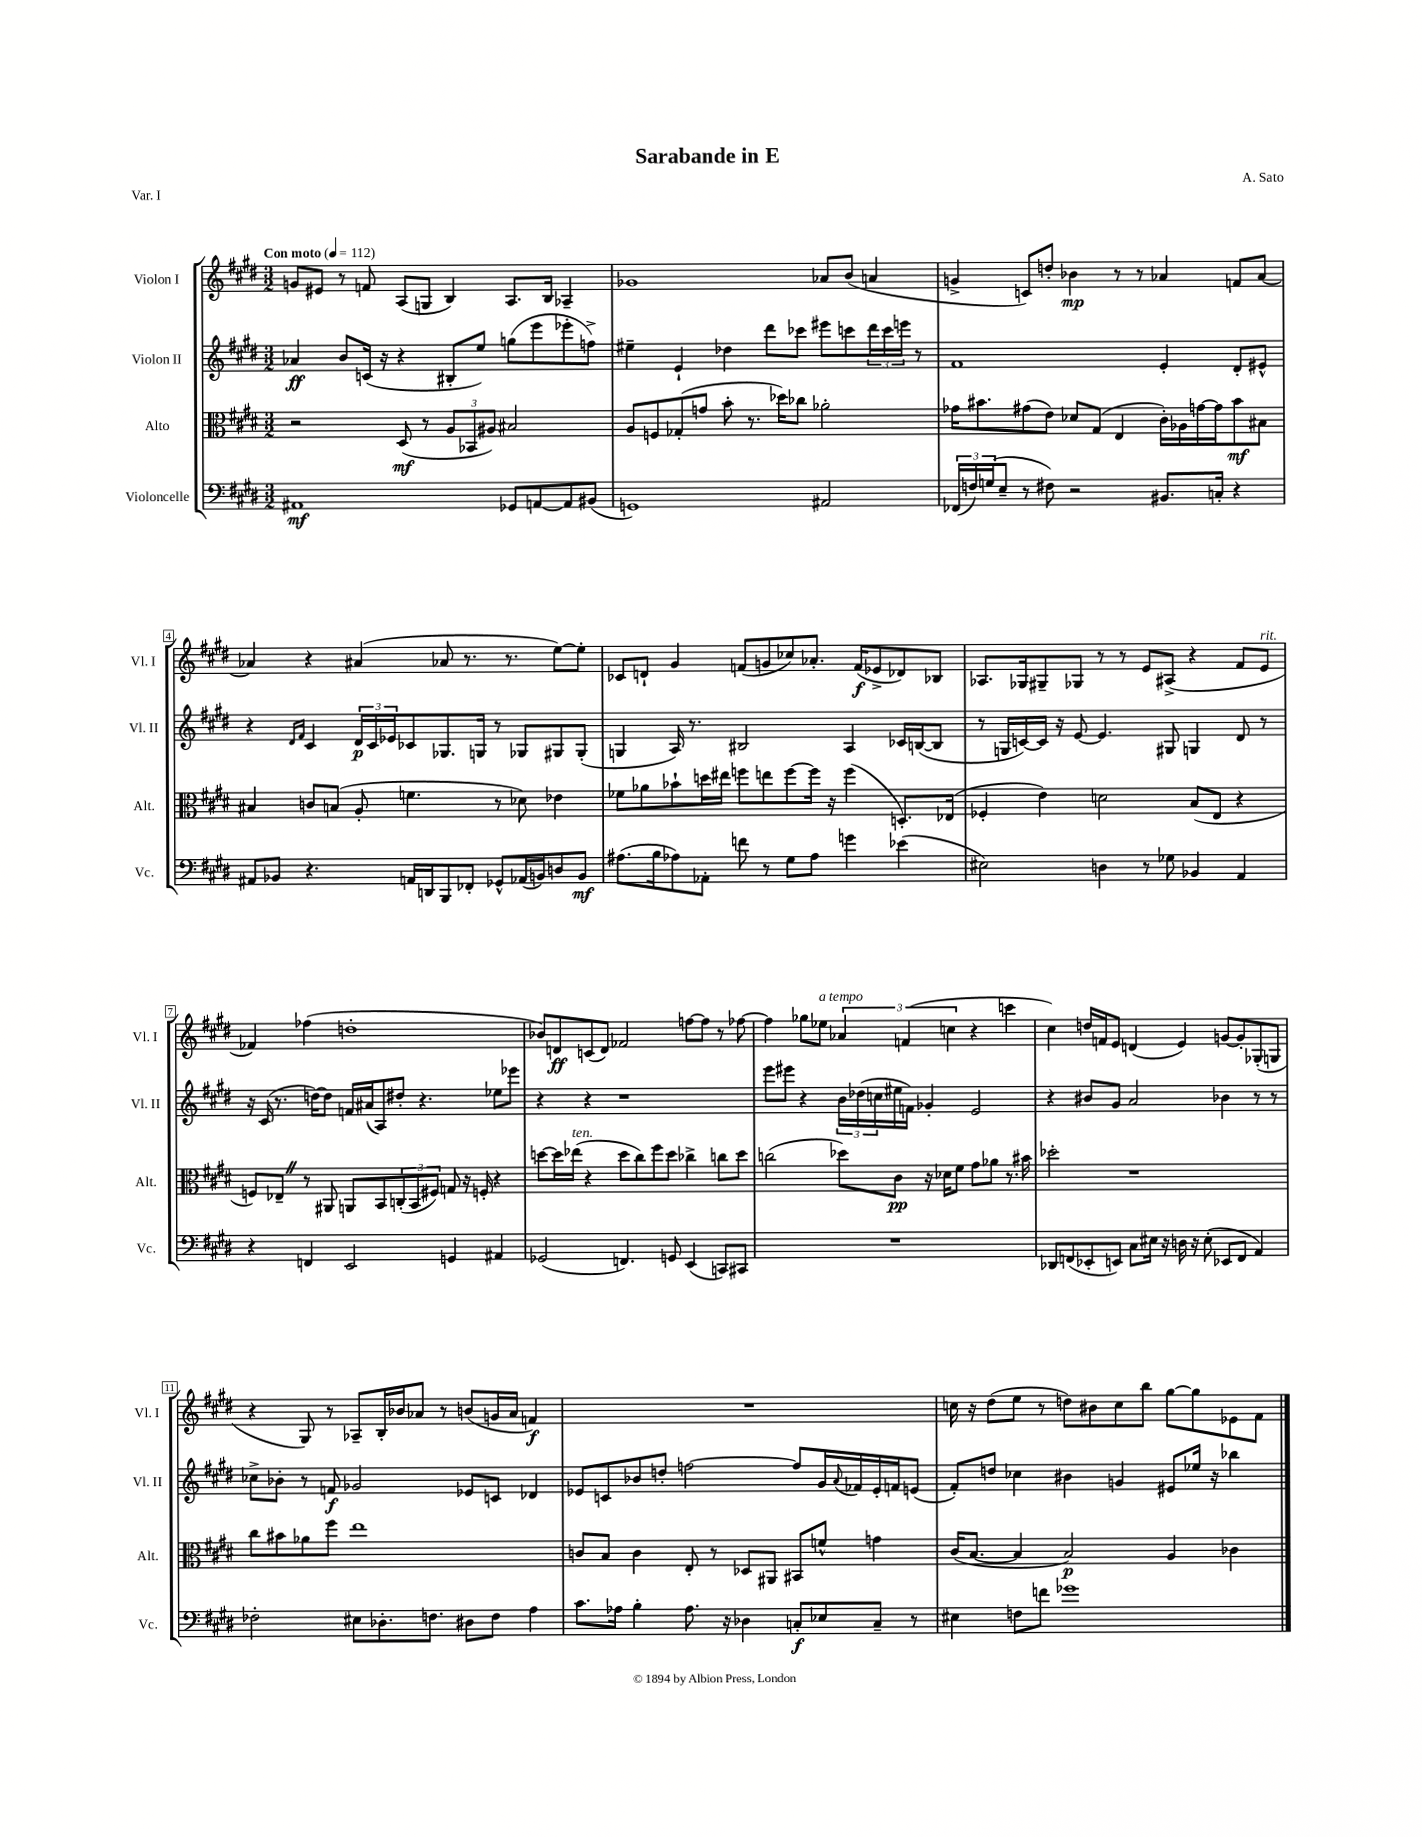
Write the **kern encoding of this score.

**kern	**dynam	**kern	**dynam	**kern	**dynam	**kern	**dynam
*part4	*part4	*part3	*part3	*part2	*part2	*part1	*part1
*staff4	*staff4	*staff3	*staff3	*staff2	*staff2	*staff1	*staff1
*I"Violoncelle	*	*I"Alto	*	*I"Violon II	*	*I"Violon I	*
*I'Vc.	*	*I'Alt.	*	*I'Vl. II	*	*I'Vl. I	*
*clefF4	*	*clefC3	*	*clefG2	*	*clefG2	*
*k[f#c#g#d#]	*	*k[f#c#g#d#]	*	*k[f#c#g#d#]	*	*k[f#c#g#d#]	*
*M3/2	*	*M3/2	*	*M3/2	*	*M3/2	*
*MM112	*	*MM112	*	*MM112	*	*MM112	*
=1	=1	=1	=1	=1	=1	=1	=1
!	!	!	!	!	!	!LO:TX:a:B:t=Con moto	!
1AA#X	mf	2r	.	4a-X/	ff	8gn/L	.
.	.	.	.	.	.	8e#X/J	.
.	.	.	.	8b/L	.	8r	.
.	.	.	.	(16cn/Jk	.	8fn/	.
.	.	.	.	16r	.	.	.
.	.	(8D#/	mf	4r	.	(8A/L	.
.	.	8r	.	.	.	8Gn/J	.
.	.	12A/L	.	8B#X'/L	.	4B/)	.
.	.	12BB-X/	.	.	.	.	.
.	.	.	.	8ee/J)	.	.	.
.	.	12A#X/J)	.	.	.	.	.
8GG-X/L	.	2B#X/	.	(8ggn\L	.	8.A/L	.
[8AAn/	.	.	.	8eee\	.	.	.
.	.	.	.	.	.	16B/Jk	.
8AA/]	.	.	.	8eee-X'\	.	4A-X~/	.
(8BB#X/J	.	.	.	8ffn^\J)	.	.	.
=2	=2	=2	=2	=2	=2	=2	=2
1GGn)	.	8A/L	.	4ee#X~\	.	1g-X	.
.	.	8Fn/	.	.	.	.	.
.	.	(8G-X'/	.	4e`/	.	.	.
.	.	8gn/J	.	.	.	.	.
.	.	8b'\	.	4dd-X\	.	.	.
.	.	8.r	.	.	.	.	.
.	.	.	.	8ddd#\L	.	.	.
.	.	16dd-X\KL)	.	.	.	.	.
.	.	8cc-X\J	.	8ccc-X\J	.	.	.
2AA#X/	.	2a-X'\	.	8eee#X\L	.	8a-X/L	.
.	.	.	.	8cccn\	.	(8b/J	.
.	.	.	.	24ddd#\L	.	4an/	.
.	.	.	.	24ccc\	.	.	.
.	.	.	.	24eeen\JJ	.	.	.
.	.	.	.	8r	.	.	.
=3	=3	=3	=3	=3	=3	=3	=3
(24FF-X/LL	.	16g-X\KL	.	1f#	.	4gn^/	.
24Fn/)	.	.	.	.	.	.	.
.	.	8.b#X\	.	.	.	.	.
(24Gn/J	.	.	.	.	.	.	.
8E~/J	.	.	.	.	.	.	.
8r	.	(8g#X\	.	.	.	8cn/L)	.
8F#X\)	.	8e\J)	.	.	.	8ddn'/J	.
2r	.	8d-X/L	.	.	.	4b-X\	mp
.	.	(8G#/J	.	.	.	.	.
.	.	4E/	.	.	.	8r	.
.	.	.	.	.	.	8r	.
8.BB#X/L	.	16c#'\LL)	.	4e'/	.	4a-X/	.
.	.	16A-X\	.	.	.	.	.
.	.	[16gn\	.	.	.	.	.
16Cn'/Jk	.	16g\J]	.	.	.	.	.
4r	.	8b#\	mf	8d#'/L	.	8fn/L	.
.	.	8B#X\J	.	8e#X^^/J	.	[8a-/J	.
!!LO:LB:g=z
=4	=4	=4	=4	=4	=4	=4	=4
8AA#X/L	.	4B#X/	.	4r	.	4a-X/]	.
8BB-X/J	.	.	.	.	.	.	.
.	.	.	.	16qqd#/LL	.	.	.
.	.	.	.	16qqf#/JJ	.	.	.
4.r	.	8cn/L	.	4c#/	.	4r	.
.	.	(8Bn/J	.	.	.	.	.
.	.	8A'/	.	24d#/LL	p	(4a#X/	.
.	.	.	.	24c#/	.	.	.
.	.	.	.	24e-X/J	.	.	.
16AAn/LL	.	4.fn\	.	8c-X/	.	.	.
16DDn/J	.	.	.	.	.	.	.
8BBB/	.	.	.	8.G-X/	.	8a-X/	.
8FF-X'/J	.	.	.	.	.	8.r	.
.	.	.	.	16Gn/Jk	.	.	.
8GG-X^^/L	.	8r	.	8r	.	.	.
.	.	.	.	.	.	8.r	.
(16AA-X/L	.	8d-X\)	.	8G-X/L	.	.	.
16BBn/J)	.	.	.	.	.	.	.
8Dn/	.	4e-X\	.	8G#X/	.	[8ee\L)	.
8BB/J	mf	.	.	(8G#'/J	.	8ee'\J]	.
=5	=5	=5	=5	=5	=5	=5	=5
(8.A#X\L	.	8f-X\L	.	4Gn/	.	8c-X/L	.
.	.	8a-X\	.	.	.	8dn`/J	.
16B\k	.	.	.	.	.	.	.
8A-X\)	.	8b-X`\	.	16A/)	.	4g#/	.
.	.	.	.	8.r	.	.	.
8AA-X'\J	.	16ddn\L	.	.	.	.	.
.	.	16ee#X\JJ	.	.	.	.	.
8fn\	.	8ffn\L	.	2B#X/	.	(8fn/L	.
8r	.	8een\	.	.	.	8gn/	.
8G#\L	.	[8ff\	.	.	.	8cc-X/)	.
8A-\J	.	16ff\Jk]	.	.	.	8.a-X'/J	.
.	.	16r	.	.	.	.	.
4gn\	.	(4ff\	.	4A/	.	.	.
.	.	.	.	.	.	(16f/KL	f
.	.	.	.	.	.	8e-X^/	.
(4e-X\	.	8.Dn'/L)	.	16c-X/LL	.	8d-X/)	.
.	.	.	.	([16Bn/J	.	.	.
.	.	.	.	8B/J]	.	8B-X/J	.
.	.	(16E-X/Jk	.	.	.	.	.
=6	=6	=6	=6	=6	=6	=6	=6
2E#X\)	.	4F-X'/	.	8r	.	8.A-X/L	.
.	.	.	.	16Gn/LL	.	.	.
.	.	.	.	[16cn/)	.	16G-X/k	.
.	.	4e\)	.	16c/JJ]	.	8G#X~/	.
.	.	.	.	16r	.	.	.
.	.	.	.	[8e/	.	8G-X/J	.
4Dn\	.	2dn\	.	4.e/]	.	8r	.
.	.	.	.	.	.	8r	.
8r	.	.	.	.	.	8e/L	.
8G-X\	.	.	.	8G#X/	.	(8A#X^/J	.
4BB-X/	.	(8B/L	.	4Gn/	.	4r	.
.	.	8E/J	.	.	.	.	.
4AA/	.	4r	.	8d#/	.	8f#/L	.
!	!	!	!	!	!	!LO:TX:a:i:t=rit.	!
.	.	.	.	8r	.	8e/J	.
!!LO:LB:g=z
=7	=7	=7	=7	=7	=7	=7	=7
4r	.	8Fn/L)	.	16r	.	4f-X/)	.
.	.	.	.	(16c#/	.	.	.
.	.	8E-X~Z/J	.	8.r	.	.	.
4FFn/	.	8r	.	.	.	(4ff-X\	.
.	.	.	.	[16ddn\KL)	.	.	.
.	.	8AA#X/	.	8dd\J]	.	.	.
2EE/	.	8AAn/L	.	16fn/LL	.	1ddn'	.
.	.	.	.	(16a#X/J	.	.	.
.	.	8BB/	.	8A/)	.	.	.
.	.	(12Cn'/	.	8dd#X'/J	.	.	.
.	.	12BB/	.	.	.	.	.
.	.	.	.	4.r	.	.	.
.	.	12F#X/J)	.	.	.	.	.
4GGn/	.	8Gn/	.	.	.	.	.
.	.	16r	.	.	.	.	.
.	.	16Fn'/	.	.	.	.	.
4AA#X/	.	4r	.	8ee-X\L	.	.	.
.	.	.	.	8eee-X\J	.	.	.
=8	=8	=8	=8	=8	=8	=8	=8
(2GG-X/	.	[8ddn\L	.	4r	.	8b-X/L)	.
.	.	16dd\L]	.	.	.	8dn/	ff
!	!	!LO:TX:a:i:t=ten.	!	!	!	!	!
.	.	(16ee-X\JJ	.	.	.	.	.
.	.	4r	.	4r	.	(8cn/	.
.	.	.	.	.	.	8d/J)	.
4.FFn/)	.	8dd\L	.	1r	.	2f-X/	.
.	.	8cc#\)	.	.	.	.	.
.	.	8ff#\	.	.	.	.	.
8GGn/	.	8dd\J	.	.	.	.	.
(4EE/	.	4cc-X^\	.	.	.	[8ffn\L	.
.	.	.	.	.	.	8ff\J]	.
8CCn/L)	.	8ccn\L	.	.	.	8r	.
8CC#X/J	.	8dd\J	.	.	.	[8ff-X\	.
=9	=9	=9	=9	=9	=9	=9	=9
1.r	.	(2ccn\	.	8eee\L	.	4ff-\]	.
.	.	.	.	8eee#X\J	.	.	.
.	.	.	.	4r	.	8gg-X\L	.
!	!	!	!	!	!	!LO:TX:a:i:t=a tempo	!
.	.	.	.	.	.	8ee-X\J	.
.	.	8dd-X\L)	.	24b\LL	.	6a-X/	.
.	.	.	.	(24dd-X\	.	.	.
.	.	.	.	24ccn\	.	.	.
.	.	8c#\J	pp	16ee#X\	.	.	.
.	.	.	.	.	.	(6fn/	.
.	.	.	.	16fn\JJ)	.	.	.
.	.	16r	.	4g-X'/	.	.	.
.	.	16d-X\KL	.	.	.	.	.
.	.	.	.	.	.	6ccn\	.
.	.	8f#\J	.	.	.	.	.
.	.	8g#\L	.	2e/	.	4r	.
.	.	8a-X\J	.	.	.	.	.
.	.	8.r	.	.	.	4cccn\	.
.	.	16b#X\	.	.	.	.	.
=10	=10	=10	=10	=10	=10	=10	=10
8DD-X/L	.	2dd-X'\	.	4r	.	4cc#\)	.
(8FFn/	.	.	.	.	.	.	.
8EE-X'/	.	.	.	8b#X/L	.	16ddn/LL	.
.	.	.	.	.	.	16fn/J	.
8EEn/J)	.	.	.	8g#/J	.	8e/J	.
8C#\L	.	1r	.	2a/	.	(4dn/	.
16E#X\Jk	.	.	.	.	.	.	.
16r	.	.	.	.	.	.	.
16Dn\	.	.	.	.	.	4e/)	.
16r	.	.	.	.	.	.	.
(8E#'\	.	.	.	.	.	.	.
8EE-X/L	.	.	.	4b-X\	.	[8gn/L	.
8FF/J	.	.	.	.	.	8g'/]	.
4AA/)	.	.	.	8r	.	(8G-X'/	.
.	.	.	.	8r	.	8Gn/J	.
!!LO:LB:g=z
=11	=11	=11	=11	=11	=11	=11	=11
2F-X'\	.	8cc#\L	.	8cc-X^\L	.	4r	.
.	.	8b#X\	.	8b-X'\J	.	.	.
.	.	8a-X\	.	8r	.	8G#/)	.
.	.	8ff#\J	.	8fn/	f	8r	.
8E#X\L	.	1ee	.	2g-X/	.	8A-X~/L	.
8.D-X'\	.	.	.	.	.	16B'/L	.
.	.	.	.	.	.	16b-X/J	.
.	.	.	.	.	.	8a-X/J	.
8.Fn\J	.	.	.	.	.	.	.
.	.	.	.	.	.	8r	.
8D#X\L	.	.	.	8e-X/L	.	(8bn/L	.
8F\J	.	.	.	8cn/J	.	16gn/L	.
.	.	.	.	.	.	16a-/JJ	.
4A\	.	.	.	4d-X/	.	4fn/)	f
=12	=12	=12	=12	=12	=12	=12	=12
8.c#\L	.	8cn/L	.	8e-X/L	.	1.r	.
.	.	8B/J	.	8cn/	.	.	.
16A-X\Jk	.	.	.	.	.	.	.
4B'\	.	4c\	.	8b-X/	.	.	.
.	.	.	.	8ddn'/J	.	.	.
8.A-\	.	8E'/	.	[2ffn\	.	.	.
.	.	8r	.	.	.	.	.
16r	.	.	.	.	.	.	.
4D-X\	.	8D-X/L	.	.	.	.	.
.	.	8AA#X/J	.	.	.	.	.
8Cn'/L	f	8BB#X/L	.	8ff/L]	.	.	.
8E-X/	.	8fn^^/J	.	16g#/L	.	.	.
.	.	.	.	8qqa/	.	.	.
.	.	.	.	16f-X/	.	.	.
8C~/J	.	4gn\	.	16e-'/	.	.	.
.	.	.	.	16fn/J	.	.	.
8r	.	.	.	(8en/J	.	.	.
=13	=13	=13	=13	=13	=13	=13	=13
4E#X\	.	(16c#/KL	.	8f#'/L)	.	16ccn\	.
.	.	[8.B/J	.	.	.	16r	.
.	.	.	.	8ddn/J	.	(8dd#\L	.
8Fn\L	.	4B/]	.	4cc-X\	.	8ee\J	.
8fn\J	.	.	.	.	.	8r	.
1g-X	.	2B/)	p	4b#X\	.	8ddn\L)	.
.	.	.	.	.	.	8b#X\	.
.	.	.	.	4gn/	.	8cc\	.
.	.	.	.	.	.	8bb\J	.
.	.	4A/	.	8e#X/L	.	[8gg#\L	.
.	.	.	.	16ee-X/Jk	.	8gg#\]	.
.	.	.	.	16r	.	.	.
.	.	4c-X\	.	4bb-X\	.	8e-X\	.
.	.	.	.	.	.	8f#\J	.
==	==	==	==	==	==	==	==
*-	*-	*-	*-	*-	*-	*-	*-
